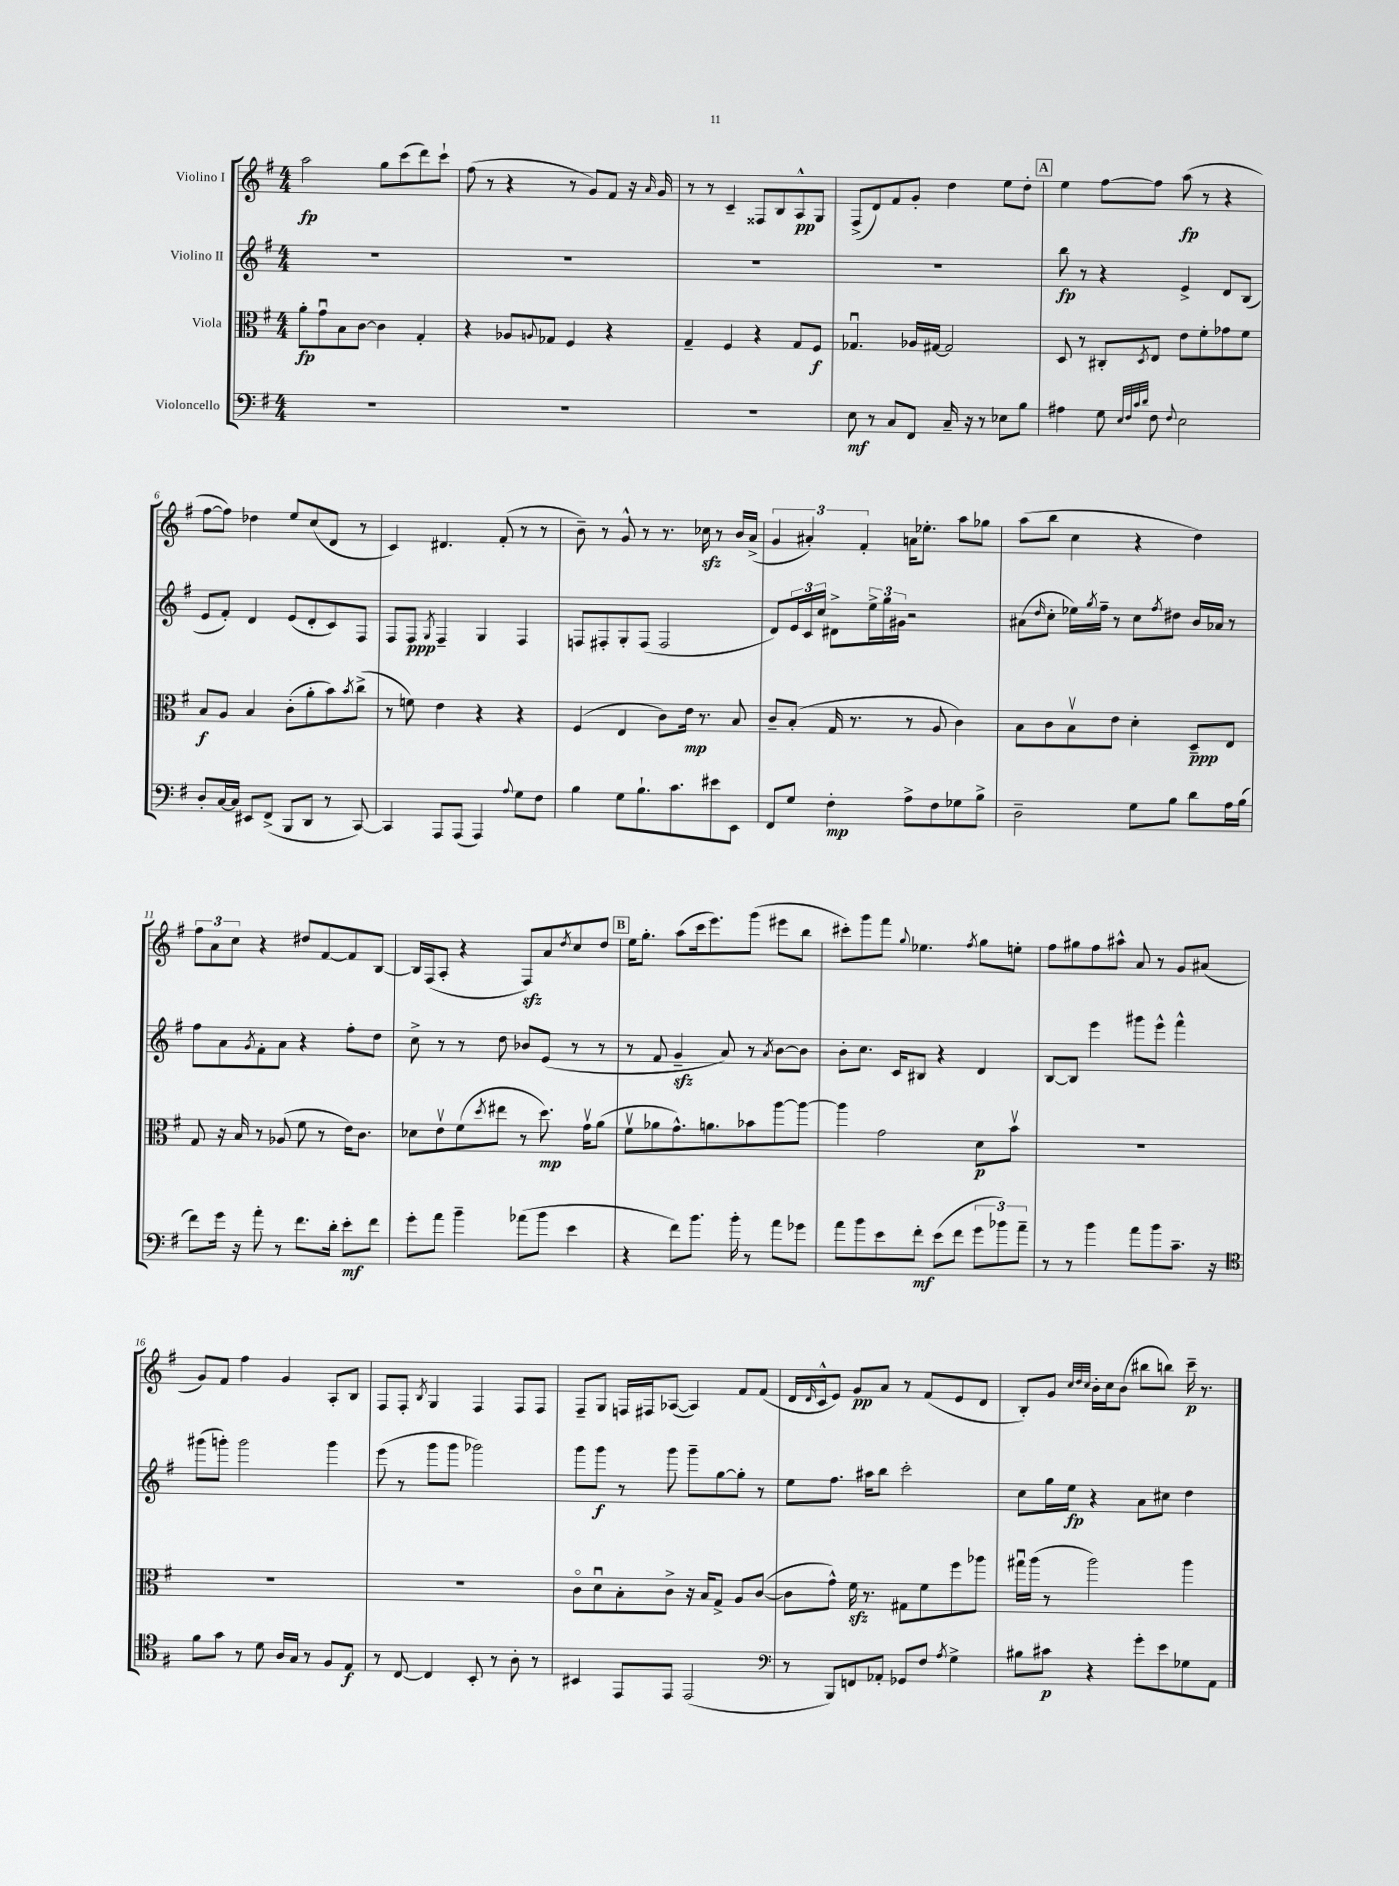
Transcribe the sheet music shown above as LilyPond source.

<<
\new StaffGroup <<
\new Staff = "s0" \with { instrumentName = "Violino I" } {
    \clef treble \key g \major \numericTimeSignature \time 4/4
    a''2\fp g''8 c'''8( d'''8) c'''8-! |
    fis''8( r8 r4 r8 g'8) fis'8 r16 \grace { a'16 } g'16 |
    r8 r8 c'4-- fisis8 b8 a8-^\pp g8 |
    fis8->( d'8) fis'8 g'8-. d''4 e''8 d''8-. |
    \mark \markup { \box "A" } e''4 fis''8~ fis''8 a''8\fp( r8 r4 |
    fis''8~ fis''8) des''4 e''8 c''8( d'8 r8 |
    c'4) dis'4. fis'8-.( r8 r8 |
    b'8--) r8 g'8-^ r8 r8. ces''16\sfz r8 b'16 a'16->( |
    \tuplet 3/2 { g'4 ais'4-.) fis'4-. } a'16 ees''8.-. a''8 ges''8 |
    a''8( b''8 c''4 r4 d''4) |
    \tuplet 3/2 { fis''8 a'8 c''8 } r4 dis''8 fis'8~ fis'8 b8~ |
    b16 fis16( a8-. r4 fis8\sfz) a'8 \acciaccatura { d''8 } c''8 d''8 |
    \mark \markup { \box "B" } e''16 g''8.-. a''8( c'''16 e'''8.) g'''8( eis'''8 b''8 |
    cis'''8-.) g'''8 fis'''8 \appoggiatura { g''8 } ees''4. \acciaccatura { fis''8 } g''8 e''8-. |
    fis''8 gis''8 fis''8 ais''8-^ a'8 r8 g'8 ais'8( |
    g'8) fis'8 fis''4 g'4 a8-. b8 |
    fis8 fis8-. \acciaccatura { b8 } g4 fis4 fis8 fis8 |
    fis8-- g8 f16 fis16 aes8~( aes4) fis'8 fis'8( |
    d'16 \grace { d'16 } c'16-^ e'8) g'8\pp a'8 r8 fis'8( e'8 d'8 |
    b8-.) g'8 \grace { c''32 d''32 c''32 } b'16-. c''16 b'8( bis''8 b''8) c'''16--\p r8. \bar "|." |
}
\new Staff = "s1" \with { instrumentName = "Violino II" } {
    \clef treble \key g \major \numericTimeSignature \time 4/4
    R1 |
    R1 |
    R1 |
    R1 |
    \mark \markup { \box "A" } b''8\fp r8 r4 e'4-> d'8 b8( |
    e'8 fis'8-.) d'4 e'8( d'8-. c'8) fis8 |
    fis8 fis8\ppp \acciaccatura { g8 } fis4-- g4 fis4 |
    f8 fis8-. g8-. fis8( fis2 |
    d'8) \tuplet 3/2 { e'16 c'16 c''16 } dis'8-> \tuplet 3/2 { e''16-> g''16 gis'16 } r2 |
    ais'8( \grace { d''16 } c''8-. ees''16) \acciaccatura { g''8 } fis''16-- r8 c''8 \acciaccatura { fis''8 } dis''8 b'16 aes'16 r8 |
    fis''8 a'8 \acciaccatura { g'8 } fis'8-. a'8 r4 fis''8-. d''8 |
    c''8-> r8 r8 d''8 bes'8 e'8( r8 r8 |
    \mark \markup { \box "B" } r8 fis'8 g'4--\sfz a'8) r8 \acciaccatura { a'8 } b'8~ b'8 |
    b'8-. c''8. c'16 bis8 r4 d'4 |
    b8~ b8 e'''4 gis'''8 e'''8-^ fis'''4-^ |
    gis'''8( g'''8-.) g'''2 g'''4 |
    e'''8( r8 g'''8 g'''8 ges'''2) |
    g'''8 g'''8\f r8 g'''8 g'''8-- g''8~ g''8-. r8 |
    e''8 fis''8. ais''16 b''8 c'''2-. |
    c''8 g''16 e''16\fp r4 a'8 cis''8 d''4 \bar "|." |
}
\new Staff = "s2" \with { instrumentName = "Viola" } {
    \clef alto \key g \major \numericTimeSignature \time 4/4
    a'8-.\fp g'8\downbow b8 c'8~ c'4 g4-. |
    r4 aes8 \appoggiatura { a8 } ges8 fis4 r4 |
    g4-- fis4 r4 g8 fis8\f |
    ges4.\downbow aes16 gis16~ gis2 |
    \mark \markup { \box "A" } d8 r8 cis8-. \acciaccatura { d8 } e8 e'8 fis'8-. ges'8 fis'8 |
    b8\f a8 b4 c'8-.( a'8-. b'8) \acciaccatura { b'8 } c''8->( |
    r8 f'8) e'4 r4 r4 |
    fis4( e4 c'8) e'16\mp r8. b8 |
    c'8-- b8-.( g16 r8. r8 a8 c'4) |
    b8 c'8 b8\upbow e'8 d'4-. d8--\ppp e8 |
    g8 r16 b16 r8 aes8( fis'8 r8 e'16) c'8. |
    des'8 e'8\upbow fis'8( \acciaccatura { d''8 } eis''8 r8 d''8.\mp) g'16\upbow a'8( |
    \mark \markup { \box "B" } fis'8\upbow aes'8 g'8.-^) a'8. bes'8 a''8~ a''8~ |
    a''4 g'2 d'8\p b'8\upbow |
    R1 |
    R1 |
    R1 |
    c'8\flageolet d'8\downbow b8-. c'8-> r16 b16 g8-> a8 c'8~( |
    c'8 g'8-^) fis'16\sfz r8. gis8 fis'8 fis''8 aes''8 |
    gis''16\downbow a''16( r8 a''2) a''4 \bar "|." |
}
\new Staff = "s3" \with { instrumentName = "Violoncello" } {
    \clef bass \key g \major \numericTimeSignature \time 4/4
    R1 |
    R1 |
    R1 |
    e8\mf r8 c8 fis,8 c16-- r16 r8 ees8 b8 |
    \mark \markup { \box "A" } ais4 g8 \grace { e32 fis32 c'32 d'32 } fis8 \appoggiatura { fis8 } e2 |
    d8-. c16~ c16 eis,8 fis,8->( b,,8 d,8 r8 c,8~) |
    c,4 a,,8 a,,8( a,,4) \appoggiatura { a8 } g8 fis8 |
    b4 g8 b8.-! c'8. eis'8 e,8 |
    fis,8 g8 fis4-.\mp a8-> fis8 ges8 b8-> |
    d2-- g8 b8 d'8 a16 b16( |
    fis'8) g'16 r16 a'8-. r8 fis'8. d'16-. e'8-.\mf fis'8 |
    g'8-. a'8 b'4-- aes'8( b'8 e'4 |
    \mark \markup { \box "B" } r4 fis'8) b'8. b'16-. r8 a'8 ges'8 |
    a'8 b'8 e'8 fis'8-.\mf e'8( fis'8 \tuplet 3/2 { g'8 bes'8) a'8-- } |
    r8 r8 b'4 a'8 b'8 c'8.-- r16 |
    \clef tenor fis'8 g'8 r8 d'8 a16 g16 r8 fis8 e8\f |
    r8 c8~ c4 b,8-. r8 a8-. r8 |
    bis,4 e,8 e,8 e,2( |
    \clef bass r8 b,,8) f,8 aes,8-. ges,8 fis8 \acciaccatura { a8 } g4-> |
    bis8 cis'8\p r4 g'8-. e'8 ges8 a,8 \bar "|." |
}
>>
>>
